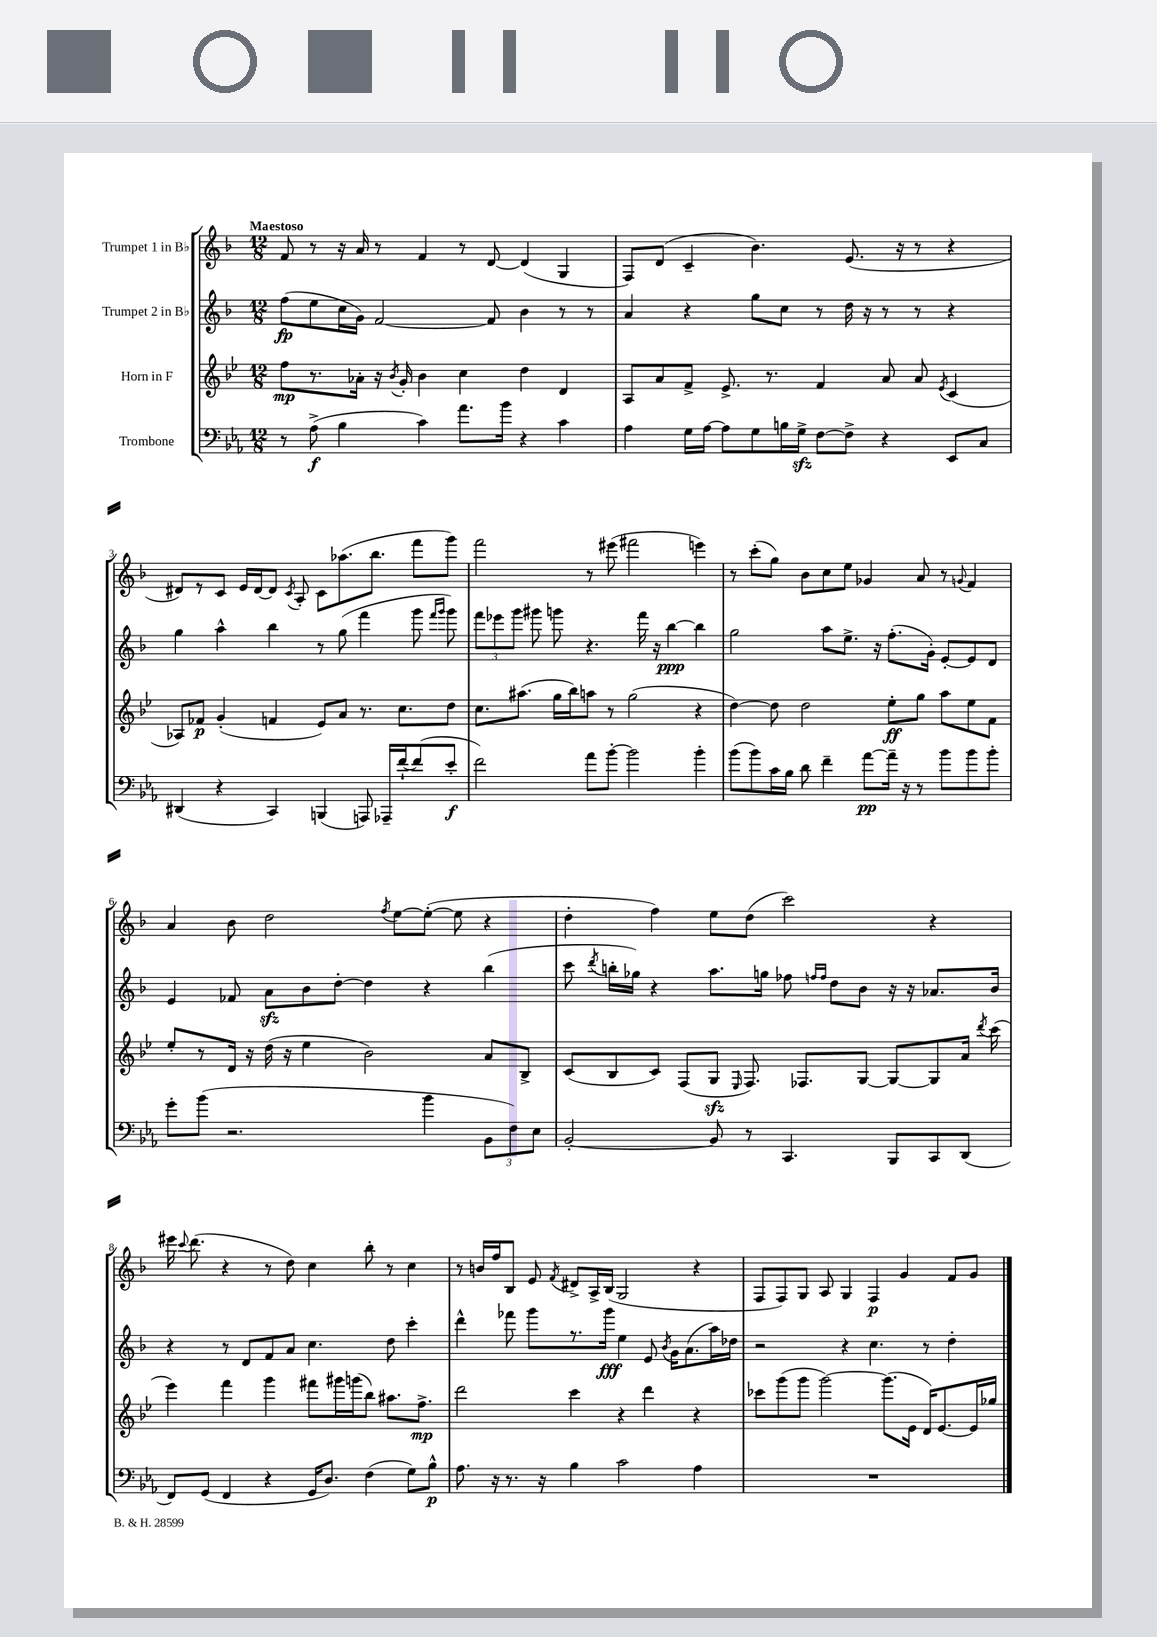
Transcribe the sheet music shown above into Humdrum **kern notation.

**kern	**dynam	**kern	**dynam	**kern	**dynam	**kern	**dynam
*part4	*part4	*part3	*part3	*part2	*part2	*part1	*part1
*staff4	*staff4	*staff3	*staff3	*staff2	*staff2	*staff1	*staff1
*I"Trombone	*	*I"Horn in F	*	*I"Trumpet 2 in B♭	*	*I"Trumpet 1 in B♭	*
*clefF4	*	*clefG2	*	*clefG2	*	*clefG2	*
*k[b-e-a-]	*	*k[b-e-]	*	*k[b-]	*	*k[b-]	*
*M12/8	*	*M12/8	*	*M12/8	*	*M12/8	*
=1	=1	=1	=1	=1	=1	=1	=1
!	!	!	!	!	!	!LO:TX:a:B:t=Maestoso	!
8r	.	8ff\L	mp	(8ff\L	fp	8f/	.
(8A-^\	f	8.r	.	8ee\	.	8r	.
4B-\	.	.	.	16cc\L	.	16r	.
.	.	16a-X'\Jk	.	16g\JJ)	.	16a/	.
.	.	16r	.	[2f/	.	8r	.
.	.	8qb-/	.	.	.	.	.
.	.	16g'/	.	.	.	.	.
4c\)	.	4b-\	.	.	.	4f/	.
8.a-\L	.	4cc\	.	.	.	8r	.
.	.	.	.	8f/]	.	[8d/	.
16b-\Jk	.	.	.	.	.	.	.
4r	.	4dd\	.	4b-\	.	(4d/]	.
4c\	.	4d/	.	8r	.	4G/	.
.	.	.	.	8r	.	.	.
=2	=2	=2	=2	=2	=2	=2	=2
4A-\	.	8A/L	.	4a/	.	8F/L)	.
.	.	8a/	.	.	.	(8d/J	.
16G\LL	.	8f^/J	.	4r	.	4c~/	.
[16A-\JJ	.	.	.	.	.	.	.
8A-\L]	.	8.e-^/	.	.	.	.	.
8G\	.	.	.	8gg\L	.	4.b-\)	.
.	.	8.r	.	.	.	.	.
16Bn\L	.	.	.	8cc\J	.	.	.
16Gzz^\JJ	.	.	.	.	.	.	.
[8F\L	.	4f/	.	8r	.	.	.
8F^\J]	.	.	.	16dd\	.	(8.e/	.
.	.	.	.	16r	.	.	.
4r	.	8a/	.	8r	.	.	.
.	.	.	.	.	.	16r	.
.	.	8a/	.	8r	.	8r	.
.	.	8qe-/	.	.	.	.	.
8EE-/L	.	(4c/	.	4r	.	4r	.
8C/J	.	.	.	.	.	.	.
!!LO:LB:g=z
=3	=3	=3	=3	=3	=3	=3	=3
(4DD#X/	.	8A-X/L)	.	4gg\	.	8d#X/L)	.
.	.	8f-X/J	p	.	.	8r	.
4r	.	(4g'/	.	4aa^^\	.	8c/J	.
.	.	.	.	.	.	16e/LL	.
.	.	.	.	.	.	[16d#/J	.
4CC/)	.	4fn/	.	4bb-\	.	8d#/J]	.
.	.	.	.	.	.	8qc/	.
.	.	.	.	.	.	8A'/	.
(4BBBn/	.	8e-/L)	.	8r	.	8c\L	.
.	.	8a/J	.	(8gg\	.	(8.aa-X\	.
8AAAn/)	.	8.r	.	4fff\	.	.	.
.	.	.	.	.	.	8.bb-\J	.
16AAA-X~/LL	.	.	.	.	.	.	.
[16f`/J	.	8.cc\L	.	.	.	.	.
(8f/]	.	.	.	8ggg\	.	8fff\L	.
.	.	.	.	16qqfff/LL	.	.	.
.	.	.	.	16qqggg/JJ	.	.	.
8e-'/J	f	8dd\J	.	8ggg\)	.	8ggg\J)	.
=4	=4	=4	=4	=4	=4	=4	=4
2f\)	.	8.cc\L	.	12fff\L	.	2fff\	.
.	.	.	.	12eee-X\	.	.	.
.	.	.	.	12ggg\J	.	.	.
.	.	(8.aa#X\J	.	.	.	.	.
.	.	.	.	8ggg#X\	.	.	.
.	.	16gg\LL	.	8gggn\	.	.	.
.	.	16bb-\J)	.	.	.	.	.
8a-\L	.	8aan\J	.	4.r	.	8r	.
[8b-'\J	.	8r	.	.	.	(8eee#X\	.
2b-\]	.	(2gg\	.	.	.	2fff#X\	.
.	.	.	.	16fff\	.	.	.
.	.	.	.	16r	.	.	.
.	.	.	.	[4bb-\	ppp	.	.
4b-'\	.	4r	.	4bb-\]	.	4eeen\)	.
=5	=5	=5	=5	=5	=5	=5	=5
(8b-\L	.	[4dd\)	.	2gg\	.	8r	.
8b-\)	.	.	.	.	.	(8ccc'\L	.
16c\L	.	8dd\]	.	.	.	8gg\J)	.
16B-\JJ	.	.	.	.	.	.	.
8d\	.	2dd\	.	.	.	8b-\L	.
4f~\	.	.	.	8aa\L	.	8cc\	.
.	.	.	.	8.ee^\J	.	8ee\J	.
[8a-\L	pp	.	.	.	.	4g-X/	.
.	.	.	.	16r	.	.	.
16a-~\Jk]	.	8ee-'\L	ff	(8.ff'\L	.	.	.
16r	.	.	.	.	.	.	.
8r	.	8gg\J	.	.	.	8a/	.
.	.	.	.	16g'\Jk)	.	.	.
8b-\L	.	8aa\L	.	[8e'/L	.	8r	.
.	.	.	.	.	.	8qqgn/	.
8b-\	.	8ee-\	.	8e/]	.	4f/	.
8b-'\J	.	8f\J	.	8d/J	.	.	.
!!LO:LB:g=z
=6	=6	=6	=6	=6	=6	=6	=6
8g'\L	.	8ee-'/L	.	4e/	.	4a/	.
(8b-\J	.	8r	.	.	.	.	.
2.r	.	16d/Jk	.	8f-X/	.	8b-\	.
.	.	16r	.	.	.	.	.
.	.	(16dd\	.	8azz\L	.	2dd\	.
.	.	16r	.	.	.	.	.
.	.	4ee-\	.	8b-\	.	.	.
.	.	.	.	[8dd'\J	.	.	.
.	.	2b-\)	.	4dd\]	.	.	.
.	.	.	.	.	.	8qff/	.
.	.	.	.	.	.	[8ee\L	.
4b-\	.	.	.	4r	.	(8ee'\J_	.
.	.	.	.	.	.	8ee\]	.
12BB-\L	.	8a/L	.	(4bb-\	.	4r	.
12F\)	.	.	.	.	.	.	.
.	.	8B-^/J	.	.	.	.	.
12E-\J	.	.	.	.	.	.	.
=7	=7	=7	=7	=7	=7	=7	=7
[2BB-'/	.	(8c/L	.	8ccc\	.	4dd'\	.
.	.	.	.	8qddd/	.	.	.
.	.	8B-/	.	16bbn'\LL	.	.	.
.	.	.	.	16gg-X\JJ)	.	.	.
.	.	8c/J)	.	4r	.	4ff\)	.
.	.	(8F/L	.	.	.	.	.
8BB-/]	.	8Gzz/J	.	8.aa\L	.	8ee\L	.
.	.	16qqE-/	.	.	.	.	.
8r	.	8.F/)	.	.	.	(8dd\J	.
.	.	.	.	16ggn\Jk	.	.	.
4.CC/	.	.	.	8ff-X\	.	2ccc\)	.
.	.	8.F-X/L	.	.	.	.	.
.	.	.	.	16qqffn/LL	.	.	.
.	.	.	.	16qqff/JJ	.	.	.
.	.	.	.	8dd\L	.	.	.
.	.	[8G/J	.	8b-\J	.	.	.
8BBB-/L	.	8G/L_	.	16r	.	.	.
.	.	.	.	16r	.	.	.
8CC/	.	8G/]	.	8.a-X/L	.	4r	.
(8DD/J	.	16a/Jk	.	.	.	.	.
.	.	8qddd/	.	.	.	.	.
.	.	(16ccc\	.	16b-/Jk	.	.	.
!!LO:LB:g=z
=8	=8	=8	=8	=8	=8	=8	=8
8FF/L)	.	4eee-\)	.	4r	.	16eee#X\	.
.	.	.	.	.	.	8qqccc/	.
.	.	.	.	.	.	(8.ddd\	.
(8GG/J	.	.	.	.	.	.	.
4FF/	.	4fff\	.	8r	.	4r	.
.	.	.	.	8d/L	.	.	.
4r	.	4ggg\	.	8f/	.	8r	.
.	.	.	.	8a/J	.	8dd\)	.
16GG/KL	.	8fff#X\L	.	4.cc\	.	4cc\	.
8.D/J)	.	.	.	.	.	.	.
.	.	16ggg#X\L	.	.	.	.	.
.	.	(16gggn\J	.	.	.	.	.
(4F\	.	8bb-\J)	.	.	.	8bb-'\	.
.	.	8.aa#X\L	.	8dd\	.	8r	.
8G\L)	.	.	.	4ccc'\	.	4cc\	.
.	.	8.ff^\J	mp	.	.	.	.
8B-^^\J	p	.	.	.	.	.	.
=9	=9	=9	=9	=9	=9	=9	=9
8.A-\	.	2ddd\	.	4ddd^^\	.	8r	.
.	.	.	.	.	.	16bn/LL	.
16r	.	.	.	.	.	16ff/J	.
8.r	.	.	.	8fff-X\	.	8B-/J	.
.	.	.	.	8ggg\L	.	8e/	.
16r	.	.	.	.	.	.	.
.	.	.	.	.	.	8qf/	.
4B-\	.	4ccc\	.	8.r	.	8d#X^/L	.
.	.	.	.	.	.	16A^/L	.
.	.	.	.	16ggg\Jk	fff	(16B-/JJ	.
2c\	.	4r	.	4ee\	.	2G/	.
.	.	4ddd\	.	8e/	.	.	.
.	.	.	.	8qb-/	.	.	.
.	.	.	.	16g\KL	.	.	.
.	.	.	.	(8.a\	.	.	.
4A-\	.	4r	.	.	.	4r	.
.	.	.	.	16aa\L)	.	.	.
.	.	.	.	16dd-X\JJ	.	.	.
=10	=10	=10	=10	=10	=10	=10	=10
1.r	.	8ccc-X\L	.	2r	.	8F/L	.
.	.	(8ggg\	.	.	.	8F/)	.
.	.	8ggg\J	.	.	.	8G/J	.
.	.	[2ggg\)	.	.	.	8A/	.
.	.	.	.	4r	.	4G/	.
.	.	.	.	4.cc\	.	4F/	p
.	.	(8.ggg\L]	.	.	.	.	.
.	.	.	.	.	.	4g/	.
.	.	16e-\Jk	.	.	.	.	.
.	.	16d/KL)	.	8r	.	.	.
.	.	[8.e-/	.	.	.	.	.
.	.	.	.	4dd'\	.	8f/L	.
.	.	16e-/L]	.	.	.	8g/J	.
.	.	16gg-X/JJ	.	.	.	.	.
==	==	==	==	==	==	==	==
*-	*-	*-	*-	*-	*-	*-	*-
